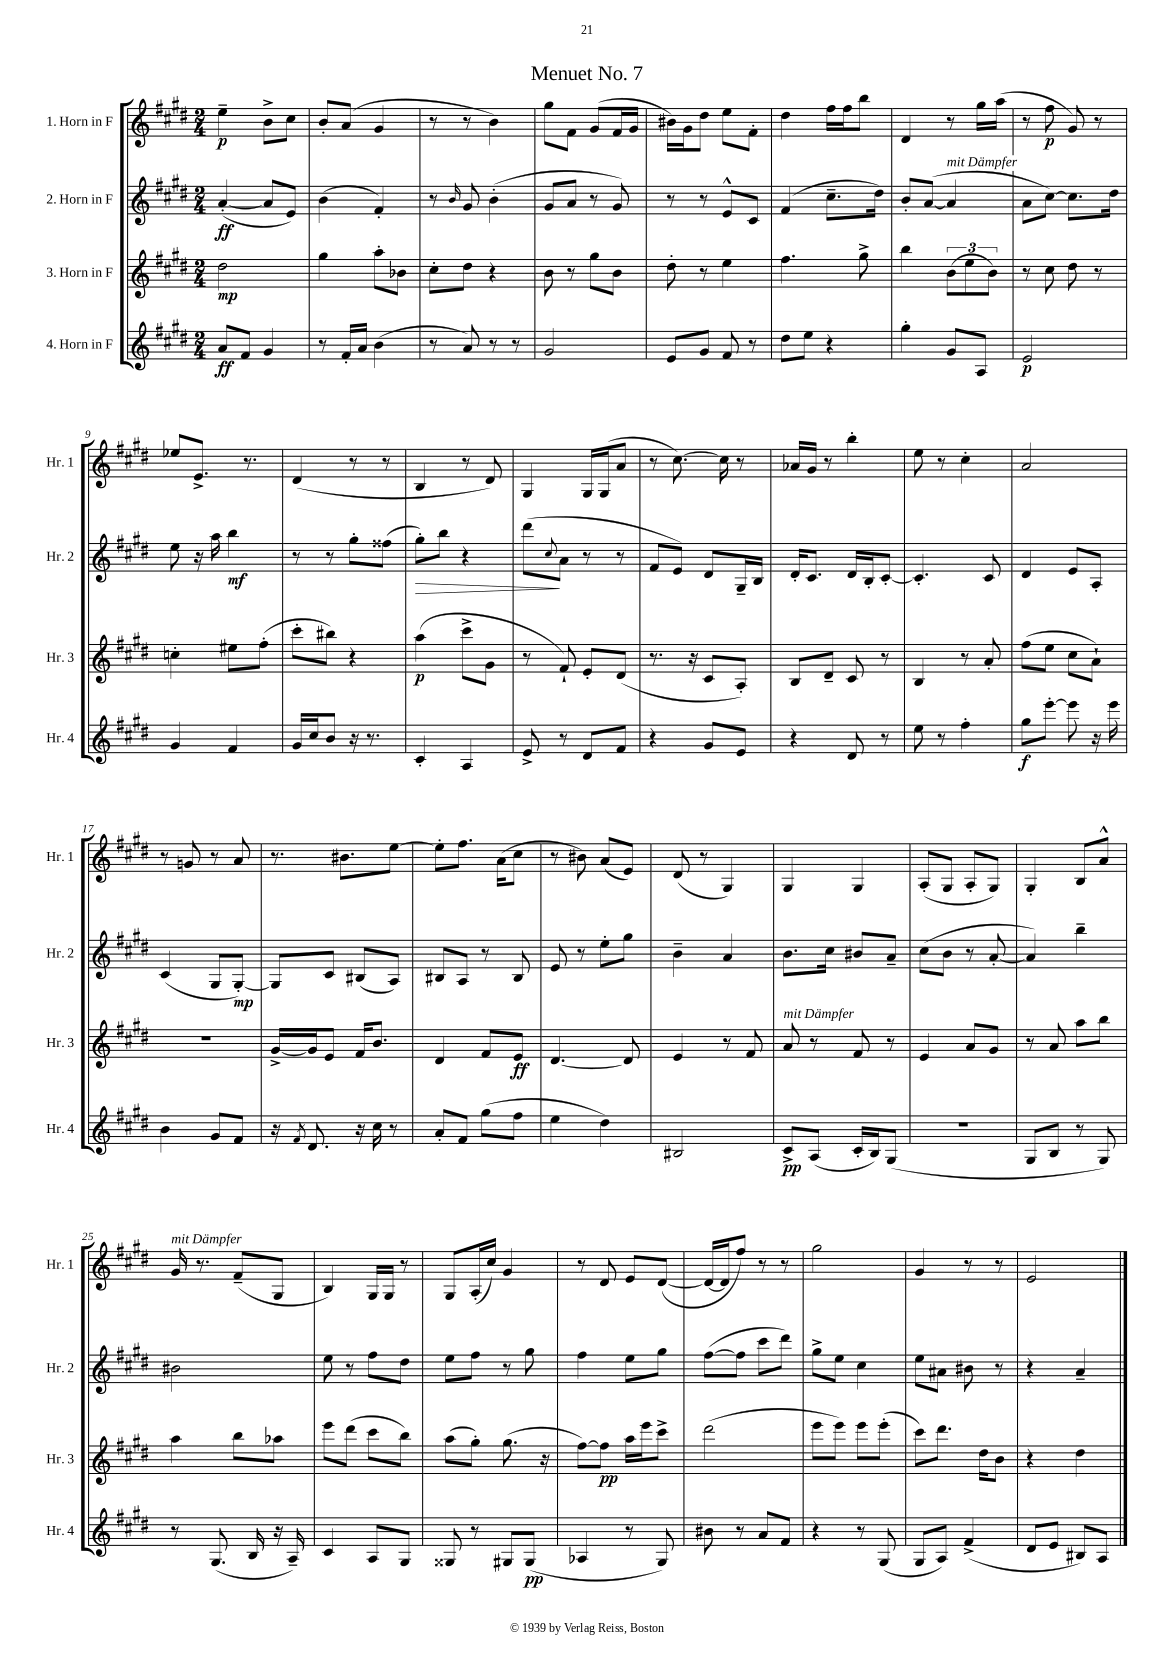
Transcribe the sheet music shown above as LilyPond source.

\header { title = "Menuet No. 7" }
<<
\new StaffGroup <<
\new Staff = "s0" \with { instrumentName = "1. Horn in F" shortInstrumentName = "Hr. 1" } {
    \clef treble \key e \major \numericTimeSignature \time 2/4
    e''4--\p b'8-> cis''8 |
    b'8-. a'8( gis'4 |
    r8 r8 b'4) |
    gis''8 fis'8 gis'8( fis'16 gis'16 |
    bis'16) gis'16 dis''8 e''8 fis'8-. |
    dis''4 fis''16 fis''16 b''8 |
    dis'4 r8 gis''16 a''16( |
    r8 fis''8\p gis'8) r8 |
    ees''8 e'8.-> r8. |
    dis'4( r8 r8 |
    b4 r8 dis'8) |
    gis4 gis16 gis16( a'8 |
    r8 cis''8.~) cis''16 r8 |
    aes'16 gis'16 r8 b''4-. |
    e''8 r8 cis''4-. |
    a'2 |
    r8 g'8 r8 a'8 |
    r8. bis'8. e''8~ |
    e''8-. fis''8. a'16( cis''8 |
    r8 bis'8) a'8( e'8) |
    dis'8( r8 gis4) |
    gis4 gis4 |
    a8-.( gis8 a8-. gis8) |
    gis4-. b8 a'8-^ |
    gis'16^\markup { \italic "mit Dämpfer" } r8. fis'8--( gis8 |
    b4) gis16 gis16 r8 |
    gis8 a16-.( cis''16) gis'4 |
    r8 dis'8 e'8 dis'8~( |
    dis'16~ dis'16 fis''8) r8 r8 |
    gis''2 |
    gis'4 r8 r8 |
    e'2 \bar "|." |
}
\new Staff = "s1" \with { instrumentName = "2. Horn in F" shortInstrumentName = "Hr. 2" } {
    \clef treble \key e \major \numericTimeSignature \time 2/4
    a'4~-.\ff( a'8 e'8) |
    b'4( fis'4-.) |
    r8 \grace { b'16 } gis'8 b'4-.( |
    gis'8 a'8 r8 gis'8) |
    r8 r8 e'8-^ cis'8 |
    fis'4( cis''8.-- dis''16) |
    b'8-. a'8~( a'4^\markup { \italic "mit Dämpfer" } |
    a'8 cis''8~) cis''8. dis''16 |
    e''8 r16 a''16 b''4\mf |
    r8 r8 gis''8-. fisis''8( |
    gis''8-.\>) b''8 r4 |
    dis'''8\!( \appoggiatura { cis''8 } a'8 r8 r8 |
    fis'8 e'8) dis'8 gis16-- b16 |
    dis'16-. cis'8. dis'16 b16-. cis'8~-. |
    cis'4.-. cis'8 |
    dis'4 e'8 a8-. |
    cis'4( gis8 gis8~-.\mp) |
    gis8 cis'8 bis8( a8) |
    bis8 a8 r8 bis8 |
    e'8 r8 e''8-. gis''8 |
    b'4-- a'4 |
    b'8. cis''16 bis'8 a'8-- |
    cis''8( b'8 r8 a'8~-. |
    a'4) b''4-- |
    bis'2 |
    e''8 r8 fis''8 dis''8 |
    e''8 fis''8 r8 gis''8 |
    fis''4 e''8 gis''8 |
    fis''8~( fis''8 cis'''8 dis'''8) |
    gis''8-> e''8 cis''4 |
    e''8 ais'8 bis'8 r8 |
    r4 a'4-- \bar "|." |
}
\new Staff = "s2" \with { instrumentName = "3. Horn in F" shortInstrumentName = "Hr. 3" } {
    \clef treble \key e \major \numericTimeSignature \time 2/4
    dis''2\mp |
    gis''4 a''8-. bes'8 |
    cis''8-. dis''8 r4 |
    b'8 r8 gis''8 b'8 |
    dis''8-. r8 e''4 |
    fis''4. gis''8-> |
    b''4 \tuplet 3/2 { b'8( e''8 b'8) } |
    r8 cis''8 dis''8 r8 |
    c''4-. eis''8 fis''8-.( |
    cis'''8-. bis''8) r4 |
    a''4\p( cis'''8-> gis'8 |
    r8 fis'8-!) e'8-. dis'8( |
    r8. r16 cis'8 a8-.) |
    b8 dis'8-- cis'8 r8 |
    b4 r8 a'8-. |
    fis''8( e''8 cis''8 a'8-!) |
    r2 |
    gis'16~-> gis'16 e'8 fis'16 b'8. |
    dis'4 fis'8 e'8\ff |
    dis'4.~ dis'8 |
    e'4 r8 fis'8 |
    a'8^\markup { \italic "mit Dämpfer" } r8 fis'8 r8 |
    e'4 a'8 gis'8 |
    r8 a'8 a''8 b''8 |
    a''4 b''8 aes''8 |
    e'''8 dis'''8( cis'''8 b''8) |
    a''8( gis''8-.) gis''8.( r16 |
    fis''8~) fis''8\pp a''16 e'''16 cis'''8-> |
    dis'''2( |
    e'''8 e'''8) e'''8 e'''8-.( |
    cis'''8) dis'''8. dis''16 b'8 |
    r4 dis''4 \bar "|." |
}
\new Staff = "s3" \with { instrumentName = "4. Horn in F" shortInstrumentName = "Hr. 4" } {
    \clef treble \key e \major \numericTimeSignature \time 2/4
    a'8\ff fis'8 gis'4 |
    r8 fis'16-. a'16 b'4( |
    r8 a'8) r8 r8 |
    gis'2 |
    e'8 gis'8 fis'8 r8 |
    dis''8 e''8 r4 |
    gis''4-. gis'8 a8 |
    e'2\p |
    gis'4 fis'4 |
    gis'16 cis''16 b'8 r16 r8. |
    cis'4-. a4 |
    e'8-> r8 dis'8 fis'8 |
    r4 gis'8 e'8 |
    r4 dis'8 r8 |
    e''8 r8 fis''4-. |
    gis''8\f e'''8~-. e'''8 r16 e'''16 |
    b'4 gis'8 fis'8 |
    r16 \acciaccatura { fis'8 } dis'8. r16 cis''16 r8 |
    a'8-. fis'8 gis''8( fis''8 |
    e''4 dis''4) |
    bis2 |
    cis'8->\pp a8( cis'16-. b16) gis8( |
    r2 |
    gis8 b8 r8 gis8) |
    r8 gis8.( b16 r16 a16--) |
    cis'4 a8 gis8 |
    gisis8 r8 gis8 gis8\pp( |
    aes4 r8 gis8) |
    bis'8 r8 a'8 fis'8 |
    r4 r8 gis8( |
    gis8 a8) fis'4->( |
    dis'8 e'8 bis8) a8 \bar "|." |
}
>>
>>
